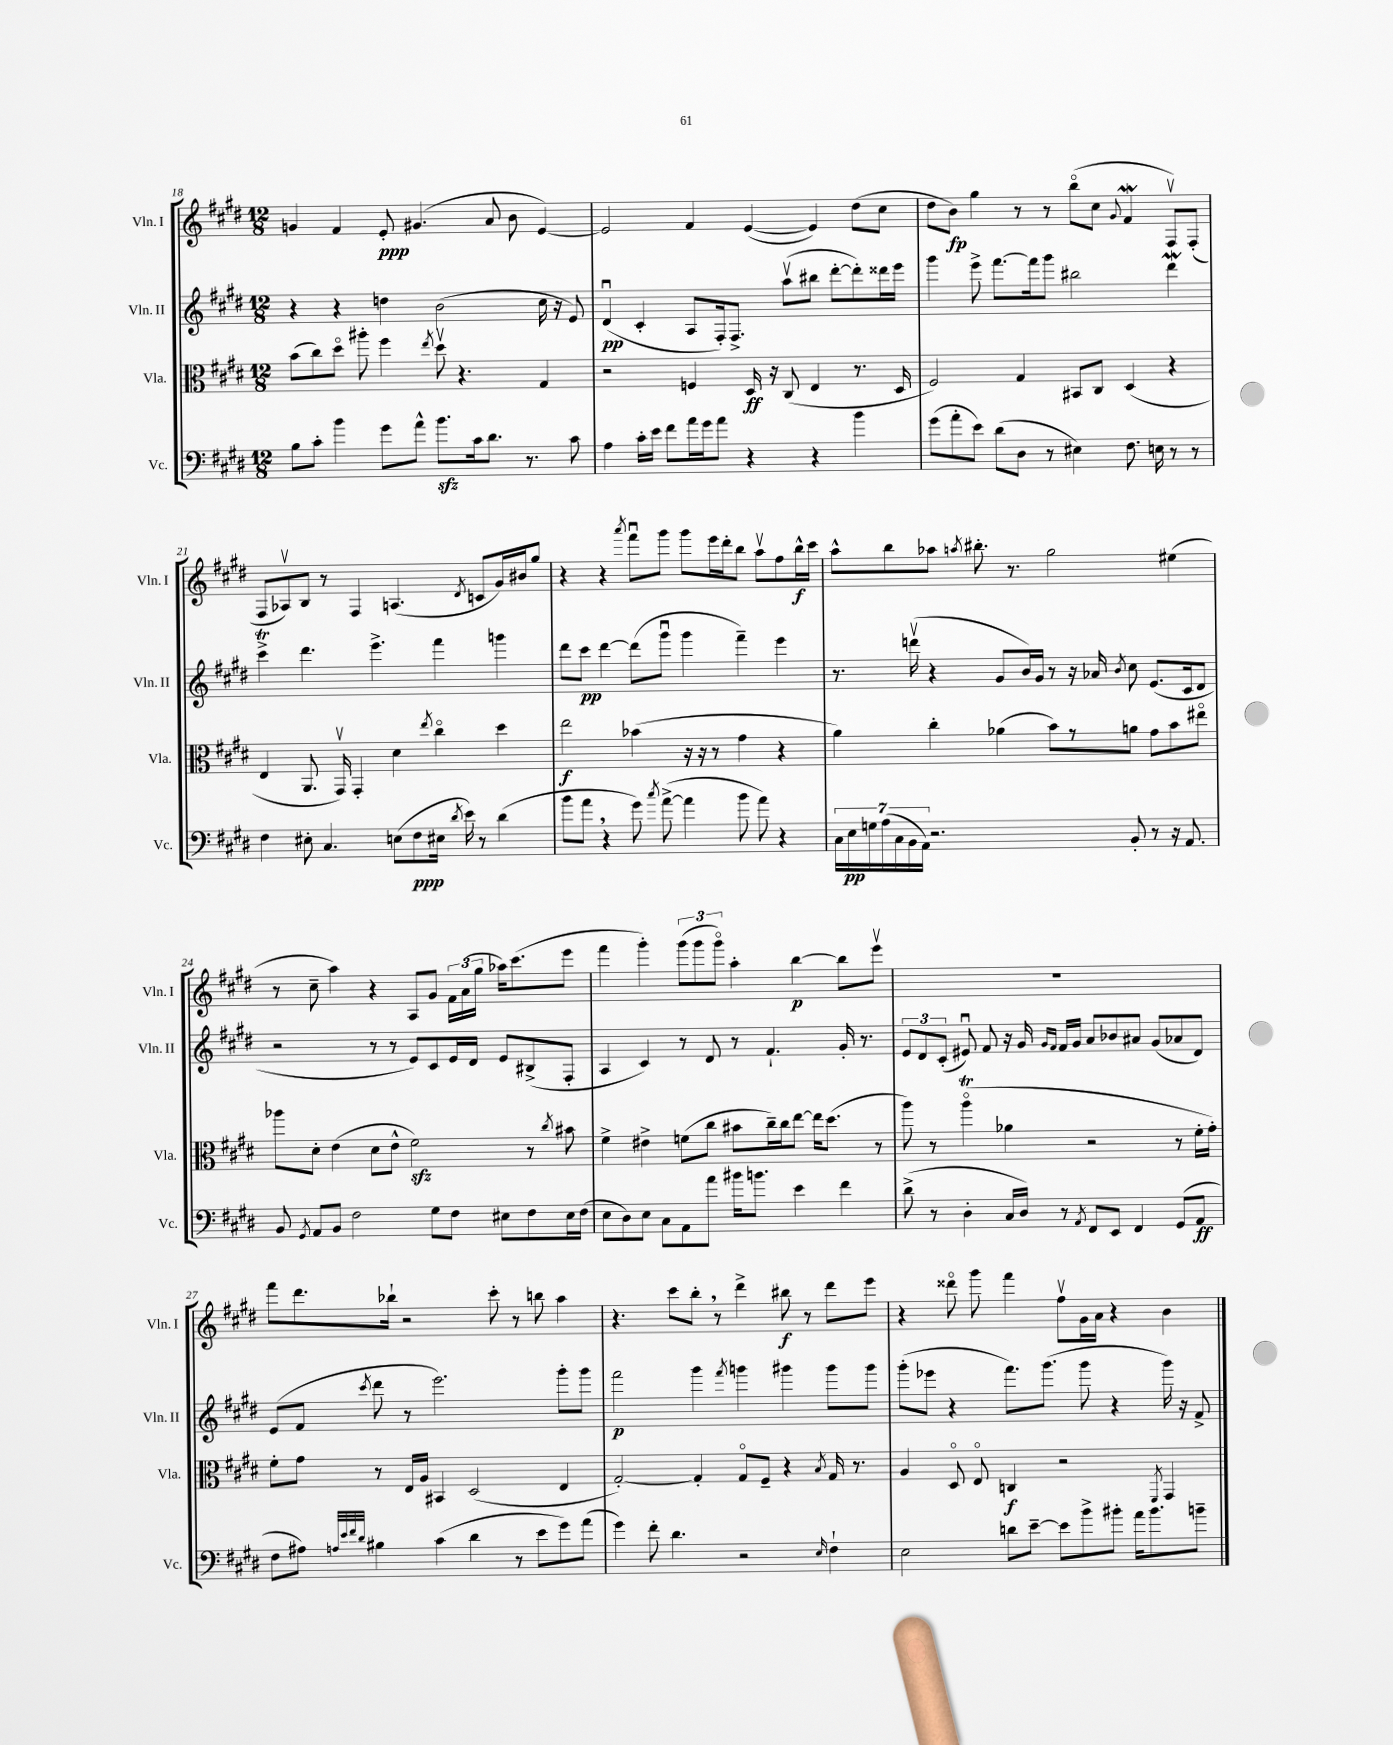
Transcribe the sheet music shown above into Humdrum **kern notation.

**kern	**kern	**kern	**kern
*staff4	*staff3	*staff2	*staff1
*clefF4	*clefC3	*clefG2	*clefG2
*k[f#c#g#d#]	*k[f#c#g#d#]	*k[f#c#g#d#]	*k[f#c#g#d#]
*M12/8	*M12/8	*M12/8	*M12/8
8B	(8b	4r	4g
8c#'	8cc#)	.	.
4b	8dd#o	4r	4f#
.	8aa#'	.	.
8g#	4ff#	4dd	8e'
8a^^	.	.	(4.g#
.	8qee	.	.
8.b	8dd#v	(2b	.
.	4.r	.	.
16c#	.	.	.
8.d#	.	.	8a
.	.	.	8b
8.r	.	.	.
.	4G#	16cc#	[4e)
.	.	16r	.
8c#	.	8e)	.
=	=	=	=
4A	2r	(4d#u	2e]
16c#'	.	4c#'	.
16e	.	.	.
8f#	.	.	.
16a	4F	8A	4f#
16g#	.	.	.
8a	.	16F#')	.
.	.	8.F#^	.
4r	16D#	.	([4e
.	16r	.	.
.	(8C#	(8aav	.
4r	4E	8bb#	4e])
.	.	[8ddd#'	.
4b	8.r	8ddd#'])	(8dd#
.	.	16ddd##	8cc#
.	16D#	16eee	.
=	=	=	=
(8g#	2F#)	4ggg#	8dd#
8a'	.	.	8b)
8e)	.	8eee^	4gg#
(8d#	.	[8.fff#	.
8D#	4G#	.	8r
.	.	16fff#]	.
8r	.	8ggg#	8r
4E#)	8BB#	2bb#	(8bbo
.	8C#	.	8cc#
.	.	.	8qqg#
8.F#	(4D#	.	4f#
16E	.	.	.
8r	4r	4ddd#	8F#v)
8r	.	.	(8F#'
=	=	=	=
4F#	4E	4ccc#^	8F#
.	.	.	8A-v)
8E#'	8.AA	4.ddd#	8B
4.C#	.	.	8r
.	16GG#v)	.	.
.	4GG#'	.	4F#
.	.	4.eee^	.
(8E	4d#	.	(4.A
8F#	.	.	.
.	8qee	.	.
16E#	4cc#o	4fff#	.
8qd#	.	.	.
16e)	.	.	.
.	.	.	8qd#
8r	.	.	8c
(4d#	4dd#	4ggg	16g#)
.	.	.	16b#
.	.	.	8gg#
=	=	=	=
8b	2ee	8ddd#	4r
8a	.	8ccc#	.
4r	.	[4ddd#	4r
.	.	.	8qaaa
8g#)	(4b-	(8ddd#]	8fff#u
8qcc#	.	.	.
([8a^	.	8ggg#u	8ggg#
4a]	16r	4ggg#	8ggg#
.	16r	.	.
.	8r	.	16eee
.	.	.	16ddd#'
8b	4g#	4fff#~)	8bb
8a)	.	.	8aav
4r	4r	4eee	8ff#
.	.	.	16bb^^
.	.	.	16ccc#
=	=	=	=
28C#	4a)	8.r	8aa^^
28E	.	.	.
28G	.	.	.
(28A	.	.	.
.	.	.	8bb
28C#	.	.	.
28BB	.	.	.
.	.	(16dddv	.
28AA)	.	.	.
2.r	4cc#'	4r	8aa-
.	.	.	8qaa
.	.	.	8.bb#'
.	(4a-	8g#	.
.	.	.	8.r
.	.	16b)	.
.	.	16g#	.
.	8b)	8r	2gg#
.	8r	16r	.
.	.	16a-	.
.	.	8qb	.
8BB'	8a	8cc#	.
8r	8g#	(8.e	.
16r	8b	.	(4ee#
8.AA	.	16c#	.
.	8ee#o	8d#	.
=	=	=	=
8BB	8aa-	2r	8r
8qGG#	.	.	.
8AA	8d#'	.	8cc#~
8BB	(4e	.	4aa)
2F#	.	.	.
.	8d#	8r	4r
.	8e^^	8r	.
.	2f#)	8e)	8A
8G#	.	8c#	8g#
8F#	.	16e	24f#
.	.	.	(24a
.	.	16d#	.
.	.	.	24gg#
8E#	.	8e	16aa-)
.	.	.	(8.ccc#
8F#	8r	(8B#^	.
.	8qcc#	.	.
16E#	8b#	8F#'	8eee
(16F#	.	.	.
=	=	=	=
8E	4f#^	4A	4fff#
8D#)	.	.	.
8E	4e#^	4c#)	4ggg#')
8C#	.	.	.
8AA	(8f	8r	(12ggg#
.	.	.	12ggg#
8a	8cc#	8d#	.
.	.	.	12ggg#o)
16b#	8b#	8r	4aa'
8.b	.	.	.
.	16cc#~)	4.f#`	.
.	16cc#	.	.
4e	[8ee	.	[4bb
.	16ee]	.	.
.	(8.dd#	.	.
4f#	.	16g#'	8bb]
.	.	8.r	.
.	8r	.	8eeev
=	=	=	=
(8d#^	8aa)	12e	1.r
.	.	12d#	.
8r	8r	.	.
.	.	(12c#'	.
4D#'	(4aao	8e#u)	.
.	.	8f#	.
16C#	4a-	16r	.
16D#)	.	16g#	.
.	.	16qqg#	.
.	.	16qqf#	.
8r	.	16f#	.
.	.	16g#	.
8qAA	.	.	.
8FF#	2r	8a	.
8EE	.	8b-	.
4FF#	.	8a#	.
.	.	(8g#	.
(8GG#	8r	8a-	.
8AA	16f#'	8d#)	.
.	16g#')	.	.
=	=	=	=
8F#	8f#'	(8e	8fff#
8A#)	8g#	8f#	8.ddd#
32qqA	.	.	.
32qqe	.	.	.
32qqf#	.	.	.
32qqd#	.	8qccc#	.
4B#	8r	8ddd#	.
.	.	.	16bb-`
.	16E	8r	2r
.	16A	.	.
(4c#	4BB#	2.eee)	.
4d#	(2D#	.	.
.	.	.	8ccc#'
8r	.	.	8r
8e	.	.	8bb
8g#)	4E	8ggg#'	4aa
(8a	.	8ggg#	.
=	=	=	=
4g#)	[2G#')	2fff#	4.r
8f#'	.	.	.
4.d#	.	.	8ccc#
.	4G#']	4ggg#	8bb'
.	.	.	8r
.	.	8qfff#	.
2r	8G#o	4ggg	4ddd#^
.	8F#~	.	.
.	4r	4ggg#	8bb#
.	.	.	8r
16qqE	8qB	.	.
4F#`	16G#	8ggg#	8ddd#
.	8.r	.	.
.	.	8ggg#	8eee
=	=	=	=
2E	4A	(8ggg#'	4r
.	.	8eee-	.
.	8D#o	4r	8ddd##o
.	8Eo	.	8ggg#
8d	4C	8.fff#)	4fff#
[8e~	.	.	.
.	.	(8.ggg#	.
8e]	2r	.	8ff#v
8b^	.	8ggg#	16g#
.	.	.	16a
8b#'	.	4r	4r
16a	.	.	.
8.b#	.	.	.
.	8qFF#	.	.
.	4GG#	16ggg#)	4b
.	.	16r	.
8b~	.	8f#^	.
==	==	==	==
*-	*-	*-	*-
